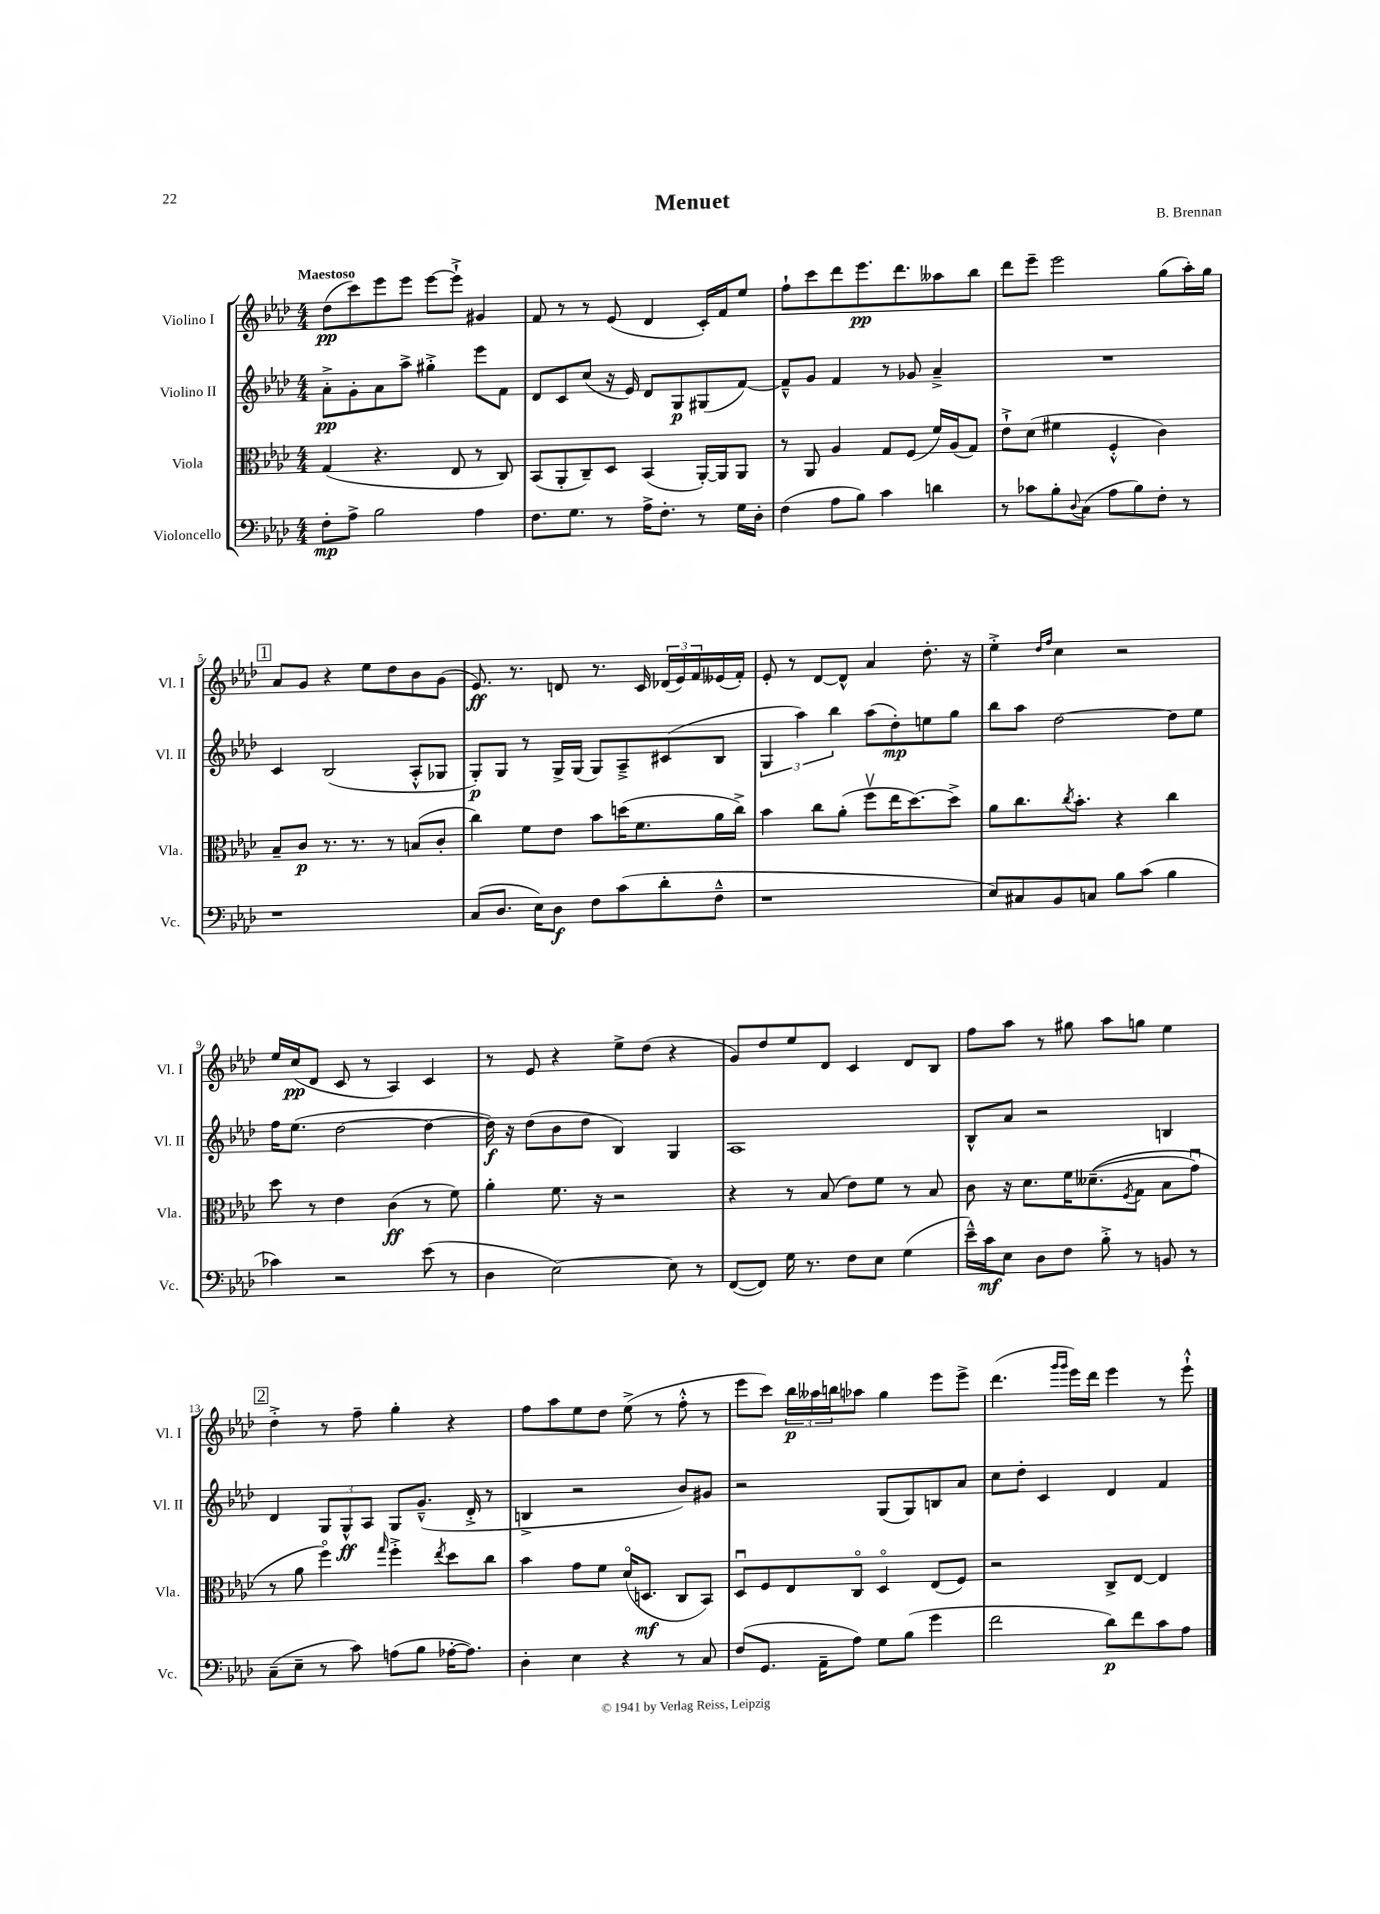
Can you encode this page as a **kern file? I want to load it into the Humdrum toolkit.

**kern	**dynam	**kern	**dynam	**kern	**dynam	**kern	**dynam
*part4	*part4	*part3	*part3	*part2	*part2	*part1	*part1
*staff4	*staff4	*staff3	*staff3	*staff2	*staff2	*staff1	*staff1
*I"Violoncello	*	*I"Viola	*	*I"Violino II	*	*I"Violino I	*
*I'Vc.	*	*I'Vla.	*	*I'Vl. II	*	*I'Vl. I	*
*clefF4	*	*clefC3	*	*clefG2	*	*clefG2	*
*k[b-e-a-d-]	*	*k[b-e-a-d-]	*	*k[b-e-a-d-]	*	*k[b-e-a-d-]	*
*M4/4	*	*M4/4	*	*M4/4	*	*M4/4	*
=1	=1	=1	=1	=1	=1	=1	=1
!	!	!	!	!	!	!LO:TX:a:B:t=Maestoso	!
8F'\L	mp	(4G/	.	8a-'^\L	pp	(8dd-\L	pp
8A-^\J	.	.	.	8g'\	.	8ccc\)	.
2B-\	.	4.r	.	8a-\	.	8eee-\	.
.	.	.	.	8aa-^\J	.	8eee-\J	.
.	.	.	.	4gg#X'^\	.	[8eee-\L	.
.	.	8E-/	.	.	.	8eee-`^\J]	.
4A-\	.	8r	.	8eee-\L	.	4g#X/	.
.	.	8C/)	.	8f\J	.	.	.
=2	=2	=2	=2	=2	=2	=2	=2
8.F\L	.	(8BB-/L	.	8d-/L	.	8f/	.
.	.	8AA-'/	.	8c/	.	8r	.
8.G\J	.	.	.	.	.	.	.
.	.	8C~/)	.	(8cc/J	.	8r	.
8r	.	8D-/J	.	16r	.	(8e-/	.
.	.	.	.	16e-/)	.	.	.
16A-^\KL	.	(4BB-/	.	8d-/L	.	4d-/	.
8.F'\J	.	.	.	.	.	.	.
.	.	.	.	8G/	p	.	.
8r	.	[16AA-'/LL)	.	(8G#X/	.	16c'/LL)	.
.	.	16AA-/J]	.	.	.	16f/J	.
16G\LL	.	8AA-/J	.	[8f/J)	.	8ee-/J	.
16D-'\JJ	.	.	.	.	.	.	.
=3	=3	=3	=3	=3	=3	=3	=3
(4F\	.	8r	.	8f~^^/L]	.	8ff`\L	.
.	.	8AA-/	.	8g/J	.	8ccc\	.
8A-\L	.	4A-/	.	4f/	.	8ddd-\	.
8B-\J)	.	.	.	.	.	8.eee-\	pp
4c\	.	8G/L	.	8r	.	.	.
.	.	.	.	.	.	8.ddd-\	.
.	.	(8F/J	.	8g-X/	.	.	.
4dn\	.	16f/LL)	.	4a-~^/	.	8aa--X\	.
.	.	(16A-/J	.	.	.	.	.
.	.	8G/J)	.	.	.	8bb-\J	.
=4	=4	=4	=4	=4	=4	=4	=4
8r	.	8e-`^\L	.	1r	.	8ddd-\L	.
8c-X\L	.	(8d-\J	.	.	.	8eee-~\J	.
8B-'\	.	4f#X\	.	.	.	2eee-\	.
8qqD-/	.	.	.	.	.	.	.
(8C\J	.	.	.	.	.	.	.
8A-\L	.	4F'^^/	.	.	.	.	.
8B-\)	.	.	.	.	.	.	.
8F'\J	.	4c\)	.	.	.	(8gg\L	.
8r	.	.	.	.	.	16aa-'\L)	.
.	.	.	.	.	.	16gg\JJ	.
!!LO:LB:g=z
!!LO:REH:place=s1:t=1
=5	=5	=5	=5	=5	=5	=5	=5
1r	.	8B-~/L	.	4c/	.	8a-/L	.
.	.	8c/J	p	.	.	8g/J	.
.	.	8.r	.	(2B-/	.	4r	.
.	.	8.r	.	.	.	.	.
.	.	.	.	.	.	8ee-\L	.
.	.	8r	.	.	.	8dd-\	.
.	.	(8Bn/L	.	8A-'^^/L	.	8b-\	.
.	.	8c'/J	.	8G-X/J	.	(8g\J	.
=6	=6	=6	=6	=6	=6	=6	=6
(8C/L	.	4cc\)	.	8G'/L)	p	8.e-/)	ff
8.D-/J	.	.	.	8G/J	.	.	.
.	.	.	.	.	.	8.r	.
.	.	8f\L	.	8r	.	.	.
16E-\KL)	.	.	.	.	.	.	.
8D-\J	f	8e-\J	.	16G^/LL	.	8dn/	.
.	.	.	.	(16G/JJ	.	.	.
8F\L	.	8b-\L	.	8G/L)	.	8.r	.
(8c\	.	(16ddn\K	.	8A-~^/	.	.	.
.	.	8.f\	.	.	.	16c/	.
8d-'\	.	.	.	(8c#X/	.	(24d-X/LL	.
.	.	.	.	.	.	24e-/)	.
.	.	.	.	.	.	24f/	.
8F~^^\J	.	16a-\L	.	8B-/J	.	(16e--X/	.
.	.	16cc^\JJ)	.	.	.	16f'/JJ)	.
=7	=7	=7	=7	=7	=7	=7	=7
1r	.	4b-\	.	6G/	.	8e-'/	.
.	.	.	.	.	.	8r	.
.	.	.	.	6aa-\)	.	.	.
.	.	8cc\L	.	.	.	[8d-/L	.
.	.	.	.	6bb-\	.	.	.
.	.	(8a-'\J	.	.	.	8d-^^/J]	.
.	.	8ffv\L	.	(8aa-\L	.	4a-/	.
.	.	16ee-\K	.	8dd-'\)	mp	.	.
.	.	[8.dd-\)	.	.	.	.	.
.	.	.	.	8een\	.	8.dd-'\	.
.	.	8dd-^\J]	.	8gg\J	.	.	.
.	.	.	.	.	.	16r	.
=8	=8	=8	=8	=8	=8	=8	=8
8E-/L)	.	8a-\L	.	8bb-\L	.	4ee-'^\	.
8C#X/	.	8.cc\	.	8aa-\J	.	.	.
.	.	.	.	.	.	16qqdd-/LL	.
.	.	.	.	.	.	16qqff/JJ	.
8BB-/	.	.	.	[2dd-\	.	4cc\	.
.	.	8qcc/	.	.	.	.	.
.	.	8.b-'\J	.	.	.	.	.
8Cn/J	.	.	.	.	.	.	.
8B-\L	.	4r	.	.	.	2r	.
(8c\J	.	.	.	.	.	.	.
4B-\	.	4cc\	.	8dd-\L]	.	.	.
.	.	.	.	8ee-\J	.	.	.
!!LO:LB:g=z
=9	=9	=9	=9	=9	=9	=9	=9
4c-X\)	.	8dd-\	.	16ff\KL	.	16ee-/LL	.
.	.	.	.	(8.ee-\J	.	(16cc/J	pp
.	.	8r	.	.	.	8d-/J	.
2r	.	4e-\	.	[2dd-\	.	8c/	.
.	.	.	.	.	.	8r	.
.	.	(4c\	ff	.	.	4A-/)	.
(8e-\	.	8r	.	4dd-\_	.	4c/	.
8r	.	8f\)	.	.	.	.	.
=10	=10	=10	=10	=10	=10	=10	=10
4D-\	.	4a-'\	.	16dd-\])	f	8r	.
.	.	.	.	16r	.	.	.
.	.	.	.	(8dd-\L	.	8e-/	.
[2E-\)	.	8.f\	.	8b-\	.	4r	.
.	.	.	.	8dd-\J	.	.	.
.	.	16r	.	.	.	.	.
.	.	2r	.	4B-/)	.	8ee-^\L	.
.	.	.	.	.	.	(8dd-\J	.
8E-\]	.	.	.	4G/	.	4r	.
8r	.	.	.	.	.	.	.
=11	=11	=11	=11	=11	=11	=11	=11
([8FF/L	.	4r	.	1A-	.	8g/L)	.
8FF/J])	.	.	.	.	.	8dd-/	.
16G\	.	8r	.	.	.	8ee-/	.
8.r	.	.	.	.	.	.	.
.	.	(8B-/	.	.	.	8d-/J	.
8F\L	.	8e-\L)	.	.	.	4c/	.
8E-\J	.	8f\J	.	.	.	.	.
(4G\	.	8r	.	.	.	8d-/L	.
.	.	8B-/	.	.	.	8B-/J	.
=12	=12	=12	=12	=12	=12	=12	=12
16e-~^^\LL)	.	8c\	.	8B-^^/L	.	8ff\L	.
16c\J	mf	.	.	.	.	.	.
8E-\J	.	16r	.	8a-/J	.	8aa-\J	.
.	.	8.d-\L	.	.	.	.	.
8D-\L	.	.	.	2r	.	8r	.
8F\J	.	16f\K	.	.	.	8gg#X\	.
.	.	((8.d--X~\	.	.	.	.	.
8B-'^\	.	.	.	.	.	8aa-\L	.
.	.	8qF/	.	.	.	.	.
8r	.	8G\J	.	.	.	8ggn\J	.
8BBn/	.	8B-\L	.	4Bn/	.	4ee-\	.
8r	.	8gu\J)	.	.	.	.	.
!!LO:LB:g=z
!!LO:REH:place=s1:t=2
=13	=13	=13	=13	=13	=13	=13	=13
(8C~\L	.	8r	.	4d-/	.	4dd-'^\	.
8E-~\J	.	8a-\	.	.	.	.	.
8r	.	4ff\)	.	12G/L	.	8r	.
.	.	.	.	12G^^/	ff	.	.
8c\)	.	.	.	.	.	8ff~\	.
.	.	.	.	12A-/J	.	.	.
.	.	16qqgg/	.	.	.	.	.
(8An\L	.	4ff'^\	.	8G/L	.	4gg'\	.
8B-\J	.	.	.	(8.g~^^/J	.	.	.
.	.	8qee-/	.	.	.	.	.
[16A-X'\KL	.	8dd-\L	.	.	.	4r	.
8.A-\J])	.	.	.	16d-'^/	.	.	.
.	.	8cc\J	.	8r	.	.	.
=14	=14	=14	=14	=14	=14	=14	=14
4D-'\	.	4b-\	.	4Bn^/	.	8ff\L	.
.	.	.	.	.	.	8aa-\	.
4E-\	.	8g\L	.	2r	.	8ee-\	.
.	.	8f\J	.	.	.	8dd-\J	.
4r	.	(16d-/KL	.	.	.	(8ee-^\	.
.	.	8.Dn/J	mf	.	.	.	.
.	.	.	.	.	.	8r	.
8r	.	8C/L	.	8b-/L)	.	8ff'^^\	.
8C/	.	8BB-/J)	.	8g#X/J	.	8r	.
=15	=15	=15	=15	=15	=15	=15	=15
(8F/L	.	8D-u/L	.	2r	.	8eee-\L	.
8.GG/J	.	8F/	.	.	.	8ccc\J)	.
.	.	8E-/	.	.	.	24bb-\LL	p
.	.	.	.	.	.	24aa--X\	.
16AA-~\KL	.	.	.	.	.	.	.
.	.	.	.	.	.	24bbn\J	.
8A-\J)	.	8C/J	.	.	.	8aa-X\J	.
8G\L	.	4D-/	.	(8G/L	.	4gg\	.
(8B-\J	.	.	.	8G/)	.	.	.
4g\	.	(8E-/L	.	8Bn/	.	8eee-\L	.
.	.	8F/J)	.	8a-/J	.	8eee-^\J	.
=16	=16	=16	=16	=16	=16	=16	=16
2f\	.	2r	.	8cc\L	.	(4.ddd-\	.
.	.	.	.	8dd-'\J	.	.	.
.	.	.	.	4c/	.	.	.
.	.	.	.	.	.	16qqggg/LL	.
.	.	.	.	.	.	16qqggg/JJ	.
.	.	.	.	.	.	16eee-\LL)	.
.	.	.	.	.	.	16ddd-\JJ	.
8d-\L)	p	8C^/L	.	4d-/	.	4eee-\	.
8f\	.	[8E-/J	.	.	.	.	.
8c\	.	4E-/]	.	4f/	.	8r	.
8A-\J	.	.	.	.	.	8eee-`^^\	.
==	==	==	==	==	==	==	==
*-	*-	*-	*-	*-	*-	*-	*-
